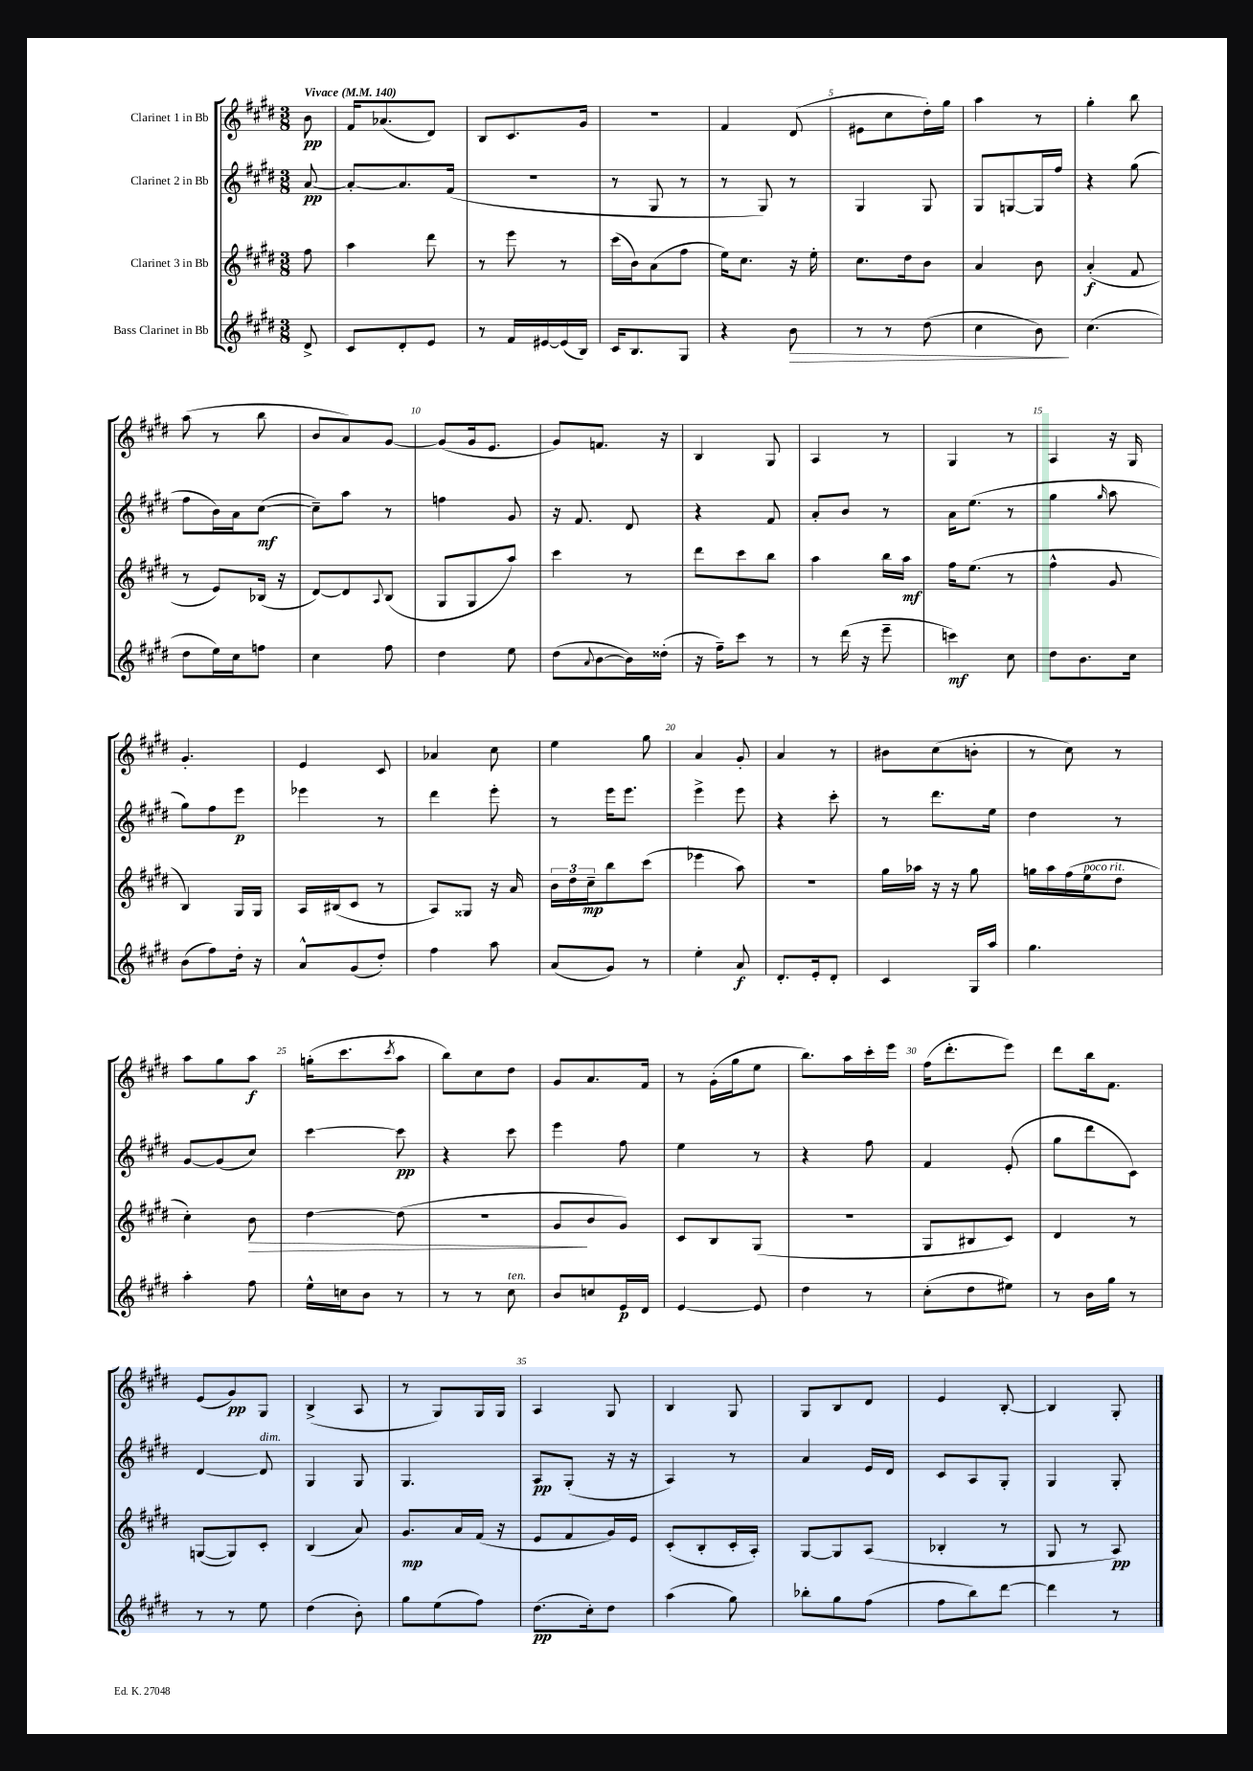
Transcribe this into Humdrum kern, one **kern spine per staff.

**kern	**dynam	**kern	**dynam	**kern	**dynam	**kern	**dynam
*part4	*part4	*part3	*part3	*part2	*part2	*part1	*part1
*staff4	*staff4	*staff3	*staff3	*staff2	*staff2	*staff1	*staff1
*I"Bass Clarinet in Bb	*	*I"Clarinet 3 in Bb	*	*I"Clarinet 2 in Bb	*	*I"Clarinet 1 in Bb	*
*clefG2	*	*clefG2	*	*clefG2	*	*clefG2	*
*k[f#c#g#d#]	*	*k[f#c#g#d#]	*	*k[f#c#g#d#]	*	*k[f#c#g#d#]	*
*M3/8	*	*M3/8	*	*M3/8	*	*M3/8	*
*MM140	*	*MM140	*	*MM140	*	*MM140	*
=	=	=	=	=	=	=	=
!	!	!	!	!	!	!LO:TX:a:B:t=Vivace	!
8d#^/	.	8ff#\	.	[8a/	pp	8b\	pp
=1	=1	=1	=1	=1	=1	=1	=1
8c#/L	.	4aa\	.	8a'/L_	.	16f#/KL	.
.	.	.	.	.	.	(8.a-X/	.
8d#'/	.	.	.	8.a/]	.	.	.
8e/J	.	8ddd#\	.	.	.	8d#/J)	.
.	.	.	.	(16f#/Jk	.	.	.
=2	=2	=2	=2	=2	=2	=2	=2
8r	.	8r	.	4.r	.	8B/L	.
16f#/LL	.	8eee\	.	.	.	8.c#/	.
[16e#X/	.	.	.	.	.	.	.
(16e#/]	.	8r	.	.	.	.	.
16B/JJ)	.	.	.	.	.	16g#/Jk	.
=3	=3	=3	=3	=3	=3	=3	=3
16c#/KL	.	(16ccc#\LL	.	8r	.	4.r	.
8.B/	.	16b\J)	.	.	.	.	.
.	.	(8a\	.	8G#/	.	.	.
8G#/J	.	8ff#\J	.	8r	.	.	.
=4	=4	=4	=4	=4	=4	=4	=4
4r	.	16ee\KL)	.	8r	.	4f#/	.
.	.	8.cc#\J	.	.	.	.	.
.	.	.	.	8G#/)	.	.	.
!	!LO:HP:b	!	!	!	!	!	!
8b\	>	16r	.	8r	.	(8d#/	.
.	.	16ee'\	.	.	.	.	.
=5	=5	=5	=5	=5	=5	=5	=5
8r	.	8.cc#\L	.	4G#/	.	8e#X\L	.
8r	.	.	.	.	.	8cc#\	.
.	.	16dd#\k	.	.	.	.	.
(8dd#\	.	8b\J	.	8G#/	.	16dd#'\L)	.
.	.	.	.	.	.	16gg#\JJ	.
=6	=6	=6	=6	=6	=6	=6	=6
4cc#\	.	4a/	.	8G#/L	.	4aa\	.
.	.	.	.	[8Gn/	.	.	.
8b\)	.	8b\	.	16G/L]	.	8r	.
.	.	.	.	16ff#/JJ	.	.	.
.	]	.	.	.	.	.	.
=7	=7	=7	=7	=7	=7	=7	=7
(4.cc#\	.	(4a'/	f	4r	.	4gg#'\	.
.	.	8f#/	.	(8gg#\	.	8bb\	.
!!LO:LB:g=z
=8	=8	=8	=8	=8	=8	=8	=8
8dd#\L	.	8r	.	8ff#\L	.	(8aa\	.
16ee\L)	.	8e/L)	.	16b\L)	.	8r	.
16cc#\J	.	.	.	16a\J	.	.	.
8ffn\J	.	(16B-X/Jk	.	([8cc#\J	mf	8bb\	.
.	.	16r	.	.	.	.	.
=9	=9	=9	=9	=9	=9	=9	=9
4cc#\	.	[8d#/L)	.	8cc#~\L])	.	8b/L	.
.	.	8d#/]	.	8aa\J	.	8a/)	.
.	.	8qqA/	.	.	.	.	.
8ff#\	.	(8B/J	.	8r	.	[8g#/J	.
=10	=10	=10	=10	=10	=10	=10	=10
4dd#\	.	8G#/L	.	4ffn\	.	(8g#/L]	.
.	.	8G#/	.	.	.	16g#/k	.
.	.	.	.	.	.	8.e/J	.
8ee\	.	8aa/J)	.	8g#/	.	.	.
=11	=11	=11	=11	=11	=11	=11	=11
(8dd#\L	.	4ccc#\	.	16r	.	8g#/L)	.
.	.	.	.	8.f#/	.	.	.
8qqa/	.	.	.	.	.	.	.
[8b\	.	.	.	.	.	8.fn/J	.
16b\L])	.	8r	.	8d#/	.	.	.
(16dd##X'\JJ	.	.	.	.	.	16r	.
=12	=12	=12	=12	=12	=12	=12	=12
16r	.	8ddd#\L	.	4r	.	4B/	.
16ff#~\KL)	.	.	.	.	.	.	.
8ccc#\J	.	8ccc#\	.	.	.	.	.
8r	.	8bb\J	.	8f#/	.	8G#/	.
=13	=13	=13	=13	=13	=13	=13	=13
8r	.	4aa\	.	8a'/L	.	4A/	.
(16ddd#\	.	.	.	8b/J	.	.	.
16r	.	.	.	.	.	.	.
8eee~\	.	16bb\LL	.	8r	.	8r	.
.	.	16aa\JJ	mf	.	.	.	.
=14	=14	=14	=14	=14	=14	=14	=14
4cccn\)	mf	16ff#\KL	.	16a\KL	.	4G#/	.
.	.	(8.ee\J	.	(8.ee\J	.	.	.
8cc#\	.	8r	.	8r	.	8r	.
=15	=15	=15	=15	=15	=15	=15	=15
8dd#\L	.	4ff#^^\	.	4gg#\	.	4A/	.
8.b\	.	.	.	.	.	.	.
.	.	.	.	16qqgg#/	.	.	.
.	.	8g#/	.	8aa\	.	16r	.
16cc#\Jk	.	.	.	.	.	16G#/	.
!!LO:LB:g=z
=16	=16	=16	=16	=16	=16	=16	=16
(8b\L	.	4B/)	.	8gg#\L)	.	4.g#'/	.
8ff#\)	.	.	.	8ff#\	.	.	.
16dd#'\Jk	.	16G#/LL	.	8eee\J	p	.	.
16r	.	16G#/JJ	.	.	.	.	.
=17	=17	=17	=17	=17	=17	=17	=17
8a^^/L	.	16A/LL	.	4eee-X\	.	4e/	.
.	.	(16B#X/J	.	.	.	.	.
(8g#/	.	8c#/J	.	.	.	.	.
8dd#'/J)	.	8r	.	8r	.	8c#/	.
=18	=18	=18	=18	=18	=18	=18	=18
4ff#\	.	8A/L)	.	4ddd#\	.	4a-X/	.
.	.	8G##X/J	.	.	.	.	.
8aa\	.	16r	.	8eee'\	.	8cc#\	.
.	.	16a/	.	.	.	.	.
=19	=19	=19	=19	=19	=19	=19	=19
(8a/L	.	24b\LL	.	8r	.	4ee\	.
.	.	24dd#\	.	.	.	.	.
.	.	24cc#~\J	mp	.	.	.	.
8g#/J)	.	8bb\	.	16eee\KL	.	.	.
.	.	.	.	8.eee\J	.	.	.
8r	.	(8ccc#\J	.	.	.	8gg#\	.
=20	=20	=20	=20	=20	=20	=20	=20
4ee'\	.	4eee-X\	.	4eee^\	.	4a/	.
8a/	f	8aa\)	.	8eee\	.	8g#'/	.
=21	=21	=21	=21	=21	=21	=21	=21
8.d#'/L	.	4.r	.	4r	.	4a/	.
16e'/k	.	.	.	.	.	.	.
8d#'/J	.	.	.	8ccc#'\	.	8r	.
=22	=22	=22	=22	=22	=22	=22	=22
4c#/	.	16gg#\LL	.	8r	.	8b#X\L	.
.	.	16aa-X\JJ	.	.	.	.	.
.	.	16r	.	8.ddd#\L	.	(8cc#\	.
.	.	16r	.	.	.	.	.
16G#/LL	.	8gg#\	.	.	.	8bn'\J	.
16aa/JJ	.	.	.	16ee\Jk	.	.	.
=23	=23	=23	=23	=23	=23	=23	=23
4.gg#\	.	16ggn\LL	.	4dd#\	.	8r	.
.	.	16aa\	.	.	.	.	.
.	.	(16ff#\	.	.	.	8cc#\)	.
!	!	!LO:TX:a:i:t=poco rit.	!	!	!	!	!
.	.	16ee\J	.	.	.	.	.
.	.	8dd#\J	.	8r	.	8r	.
!!LO:LB:g=z
=24	=24	=24	=24	=24	=24	=24	=24
4aa'\	.	4cc#'\)	.	[8g#/L	.	8aa\L	.
.	.	.	.	(8g#/]	.	8gg#\	.
!	!	!	!LO:HP:b	!	!	!	!
8ff#\	.	8b\	>	8cc#/J)	.	8aa\J	f
=25	=25	=25	=25	=25	=25	=25	=25
16ee^^\LL	.	[4dd#\	.	[4ccc#\	.	(16ggn'\KL	.
16ccn\J	.	.	.	.	.	8.ccc#\	.
8b\J	.	.	.	.	.	.	.
.	.	.	.	.	.	8qccc#/	.
8r	.	(8dd#\]	.	8ccc#\]	pp	8aa\J	.
=26	=26	=26	=26	=26	=26	=26	=26
8r	.	4.r	.	4r	.	8bb\L)	.
8r	.	.	.	.	.	8cc#\	.
!LO:TX:a:i:t=ten.	!	!	!	!	!	!	!
8cc#\	.	.	.	8ccc#\	.	8dd#\J	.
=27	=27	=27	=27	=27	=27	=27	=27
8b/L	.	8g#/L	.	4eee\	.	8g#/L	.
8ccn/	.	8b/	]	.	.	8.a/	.
16e/L	p	8g#/J)	.	8ff#\	.	.	.
16d#/JJ	.	.	.	.	.	16f#/Jk	.
=28	=28	=28	=28	=28	=28	=28	=28
[4e/	.	8c#/L	.	4ee\	.	8r	.
.	.	8B/	.	.	.	(16g#'\LL	.
.	.	.	.	.	.	16gg#\J	.
8e/]	.	(8G#/J	.	8r	.	8ee\J	.
=29	=29	=29	=29	=29	=29	=29	=29
4dd#\	.	4.r	.	4r	.	8.bb\L)	.
.	.	.	.	.	.	16aa\L	.
8r	.	.	.	8ff#\	.	16ccc#'\	.
.	.	.	.	.	.	16eee\JJ	.
=30	=30	=30	=30	=30	=30	=30	=30
(8cc#'\L	.	8G#/L	.	4f#/	.	(16ff#\KL	.
.	.	.	.	.	.	8.ddd#'\	.
8dd#\	.	8B#X/	.	.	.	.	.
8ee#X\J)	.	8c#/J)	.	(8e'/	.	8eee\J)	.
=31	=31	=31	=31	=31	=31	=31	=31
8r	.	4d#/	.	8gg#\L	.	8ddd#\L	.
16b\LL	.	.	.	8ddd#\	.	16bb\k	.
16gg#\JJ	.	.	.	.	.	8.f#\J	.
8r	.	8r	.	8c#\J)	.	.	.
!!LO:LB:g=z
=32	=32	=32	=32	=32	=32	=32	=32
8r	.	([8Gn/L	.	[4d#/	.	(8e/L	.
8r	.	8G/])	.	.	.	8g#/)	pp
!	!	!	!	!LO:TX:a:i:t=dim.	!	!	!
8ee\	.	8c#'/J	.	8d#/]	.	8G#/J	.
=33	=33	=33	=33	=33	=33	=33	=33
(4dd#\	.	(4B/	.	4G#/	.	(4B^/	.
8b'\)	.	8a/)	.	8G#/	.	8A/	.
=34	=34	=34	=34	=34	=34	=34	=34
8gg#\L	.	8.g#/L	mp	4.G#/	.	8r	.
(8ee\	.	.	.	.	.	8G#/L)	.
.	.	16a/L	.	.	.	.	.
8ff#\J)	.	(16f#/JJ	.	.	.	16G#/L	.
.	.	16r	.	.	.	16G#/JJ	.
=35	=35	=35	=35	=35	=35	=35	=35
(8.dd#\L	pp	8e/L	.	8A/L	pp	4A/	.
.	.	8f#/	.	(8G#'/J	.	.	.
16cc#'\k)	.	.	.	.	.	.	.
8dd#\J	.	16g#/L)	.	16r	.	8G#/	.
.	.	16e/JJ	.	16r	.	.	.
=36	=36	=36	=36	=36	=36	=36	=36
(4aa\	.	(8c#'/L	.	4A/)	.	4B/	.
.	.	8B'/	.	.	.	.	.
8gg#\)	.	16c#'/L	.	8r	.	8G#/	.
.	.	16A'/JJ)	.	.	.	.	.
=37	=37	=37	=37	=37	=37	=37	=37
8bb-X'\L	.	[8G#/L	.	4a/	.	8G#/L	.
8gg#\	.	8G#/]	.	.	.	8B/	.
(8ff#\J	.	(8A/J	.	16e/LL	.	8d#/J	.
.	.	.	.	16d#/JJ	.	.	.
=38	=38	=38	=38	=38	=38	=38	=38
8ff#\L	.	4B-X'/	.	8c#/L	.	4e/	.
8bb\)	.	.	.	8A/	.	.	.
[8ddd#\J	.	8r	.	8G#'/J	.	[8B'/	.
=39	=39	=39	=39	=39	=39	=39	=39
4ddd#\]	.	8G#/	.	4G#/	.	4B/]	.
.	.	8r	.	.	.	.	.
8r	.	8A/)	pp	8G#'/	.	8G#'/	.
==	==	==	==	==	==	==	==
*-	*-	*-	*-	*-	*-	*-	*-
